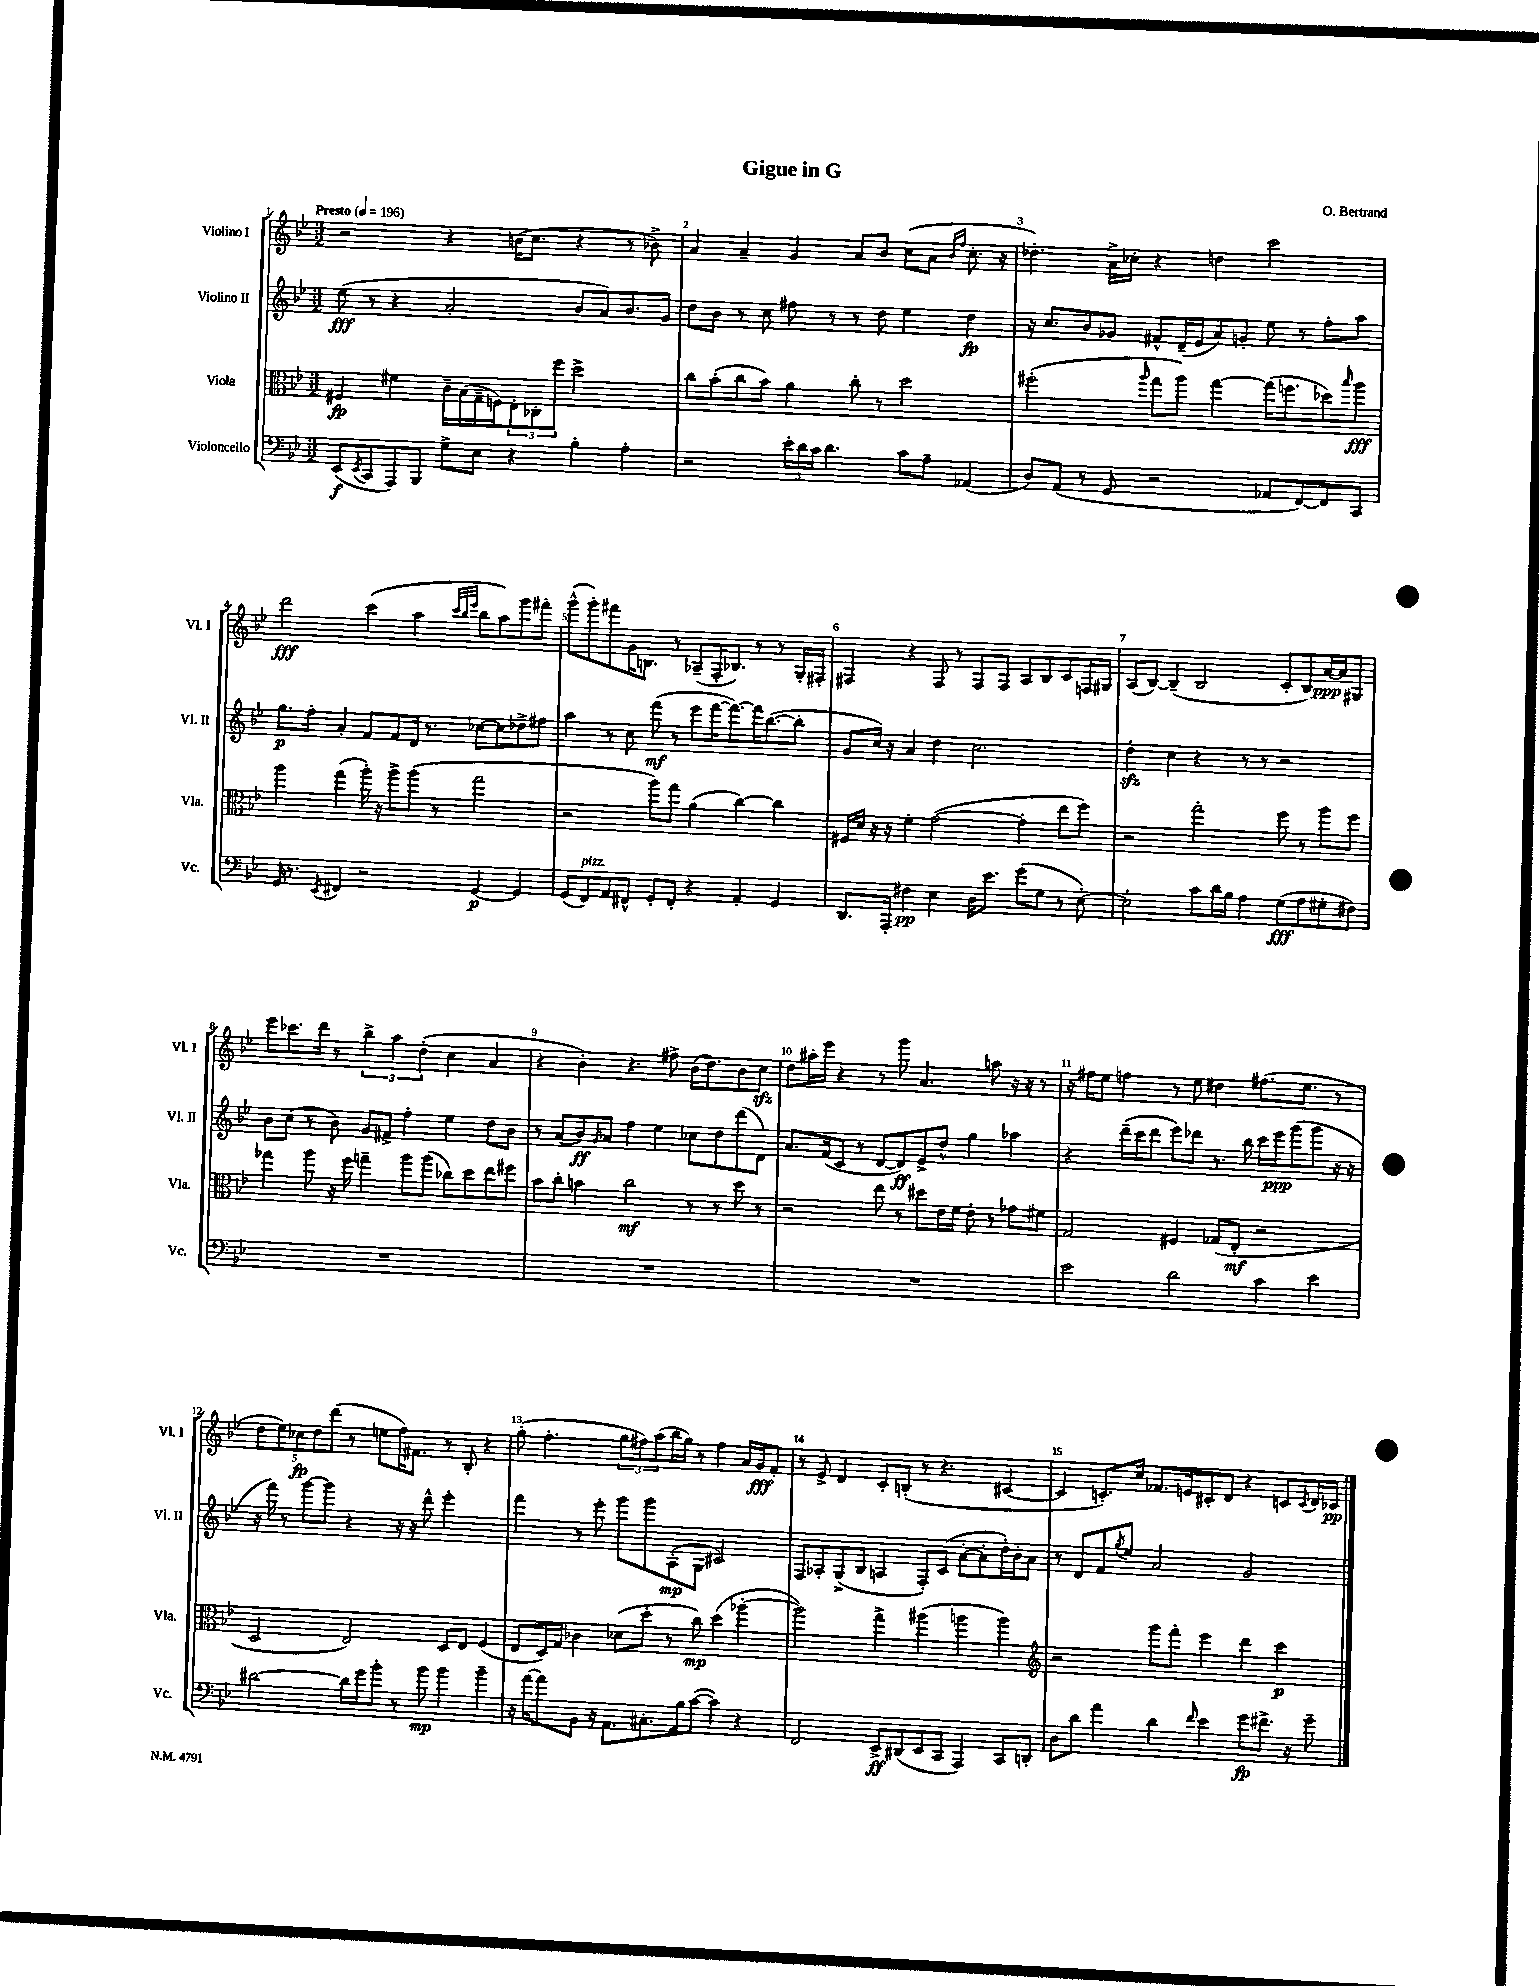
\header { title = "Gigue in G" composer = "O. Bertrand" }
<<
\new StaffGroup <<
\new Staff = "s0" \with { instrumentName = "Violino I" shortInstrumentName = "Vl. I" } {
    \clef treble \key bes \major \numericTimeSignature \time 3/2 \tempo "Presto" 4 = 196
    r2 r4 b'16( c''8. r4 r8 bes'8->) |
    a'4 a'4-- g'4 a'8 bes'8 c''8( a'8 \grace { bes'16 f''16 } c''8.-. r16 |
    des''4.-.) a'16-> ces''16-. r4 d''4 c'''2 |
    d'''2\fff c'''4( a''4 \grace { c'''32 bes''32 ees'''32 } bes''8 a''8) g'''8 fis'''8-. |
    g'''8-^( g'''8-.) fis'''8 g'16 b8. r8 aes8--( f16-. bes8.) r8 r8 g16-. fis16-. |
    fis4 r4 fis8 r8 fis8 fis8 a8 bes8 c'8 f16 gis16 |
    a8( bes8~) bes4--( bes2 c'8-. bes8) a'16~\ppp a'16 gis8 |
    ees'''8 ces'''8. d'''16 r8 \tuplet 3/2 { bes''4-> a''4 d''4-.( } c''4 a'4 |
    r4 bes'4-.) r4. fis''8-> bes'16( d''8.) bes'8 c''8\sfz |
    d''8 ais''16-. ees'''16 r4 r8 g'''8 a'4. a''8 r16 r16 r8 |
    r16 fis''16 ees''8 f''4 r8 ees''8 dis''4 fis''8.( ees''8. r8 |
    \tuplet 5/4 { d''8 ees''8) ces''8\fp d''8 d'''8( } r8 e''8 f''16) fis'8. r8 bes8-. r4 |
    g''8-.( f''4.-. \tuplet 3/2 { g''8 fis''8) a''8( } bes''16 g''16) r8 fis''4 a'16 g'16\fff f'8-. |
    r8 ees'8-> d'4 c'8-. b8-.( r8 r4. cis'4~ |
    cis'4 c'8.-.) c''16 fes'8. e'16 cis'8-. d'8 r4 c'8 \acciaccatura { c'8 } d'16 ces'16\pp \bar "|." |
}
\new Staff = "s1" \with { instrumentName = "Violino II" shortInstrumentName = "Vl. II" } {
    \clef treble \key bes \major \numericTimeSignature \time 3/2
    ees''8\fff( r8 r4 a'2-. bes'8 a'8) bes'8. g'16 |
    d''8 bes'8 r8 c''8 fis''8 r8 r8 d''8 ees''4 d''4\fp |
    r16 c''8. bes'8 ges'8 fis'8-^ d'16--( ees'16 a'8) g'8-. ees''8 r8 f''8-. a''8 |
    g''8.\p f''16-. a'4-. f'8 f'8 d'16 r8. ces''8~ ces''8 des''8-> fis''8 |
    a''4 r8 c''8 f'''8\mf( r8 ees'''8 f'''16~ f'''8.~) f'''16 bes''8.~( bes''8-. |
    g'8 c''16) r16 a'4 d''4 c''2. |
    d''4-.\sfz c''4 r4 r8 r8 r2 |
    bes'8 c''8( r8 bes'8) g'8 fis'8-> f''4-. ees''4 d''8 bes'8 |
    r8 a'8( bes'8\ff) \grace { g'16 } a'8 f''4 ees''4 ces''8 d''8 d'''8( d'8) |
    a'8. f'16( c'8 r8 d'8~ d'8\ff) ees'8-> d''8-^ g''4 aes''4 |
    r4 d'''16--( c'''16 d'''8 ees'''8) des'''8 r8. bes''16 c'''16 ees'''16\ppp g'''8( g'''8 r16 r16 |
    r16 f'''16) r8 g'''8~ g'''8 r4 r16 r16 d'''8-^ ees'''2-. |
    f'''4 r8 ees'''8-. g'''8 g'''8 a8-.\mp( g8 cis'2) |
    f8 aes8-. g8->( bes8 a4 f8-.) c'8( a'8~-. a'8-. d''16-.) bes'16-. a'8 |
    r8 d'8 f'8 \acciaccatura { g''8 } ees''8 a'2 g'2 \bar "|." |
}
\new Staff = "s2" \with { instrumentName = "Viola" shortInstrumentName = "Vla." } {
    \clef alto \key bes \major \numericTimeSignature \time 3/2
    fis4\fp fis'4 c'16-- bes16( g16-- f16) \tuplet 3/2 { ees8-. ces8-. f''8 } d''2-> |
    c''8 bes'8-.( c''8 bes'8) a'4 c''8-. r8 d''2 |
    fis''2-.( \grace { a''16 } g''8 a''8) g''4~ g''16( f''8. des''8) \grace { bes''16 } a''8\fff |
    a''4 g''4( a''16-.) r16 a''8-> a''8( r8 g''2 |
    r2 a''8) g''8 a'4( c''4~) c''4 |
    fis16 d'16 r16 r16 f'4-. g'2~( g'4-. ees''8 f''8) |
    r2 g''2-. f''8 r8 a''8 f''8 |
    ges''4 a''8 r16 f''16 g''4-- a''8 a''8( ces''8) d''8 ees''8 fis''8 |
    bes'8 c''8-. b'4 c''2\mf r8 r8 d''8 r8 |
    r2 ees''8 r8 dis''8 ees'16 f'16 ees'8-. r8 ges'8 fis'8 |
    g2 fis4 ges8( ees8-.\mf r2 |
    d2 ees2) d8 ees8 f4( |
    ees8 d16) g16 ces'4 des'8( d''8-. r8 c''8\mp) d''4( aes''4~-. |
    aes''2) g''4-> ais''4( a''4 a''4) |
    \clef treble r2 g'''8 f'''8-. ees'''4 d'''4 c'''4\p \bar "|." |
}
\new Staff = "s3" \with { instrumentName = "Violoncello" shortInstrumentName = "Vc." } {
    \clef bass \key bes \major \numericTimeSignature \time 3/2
    ees,8\f( \acciaccatura { ees,8 } c,8 a,,8) bes,,8 g8-> ees8 r4 bes4-. a4-. |
    r2 \tuplet 3/2 { ees'16-. d'16 c'16 } d'4. c'8 a8-- aes,4( |
    d8) a,8( r8 g,8 r2 aes,8 f,8~) f,8 c,8 |
    g,16 r8. \acciaccatura { ees,8 } fis,4 r2 g,4~\p g,4 |
    g,8( f,8^\markup { \italic "pizz." }) a,8 fis,8-^ g,8-. fis,8-. r4 a,4-. g,4 |
    d,8. a,,16-. fis4\pp ees4 d16 ees'8. g'8( g8 r8 ees8~-.) |
    ees2-. c'8 d'16 bes16 a4 g8\fff( a8 gis8-. fis8) |
    R1. |
    R1. |
    R1. |
    ees'2 d'2 c'4 ees'4 |
    dis'2~ dis'16 g'16 bes'8-. r8 bes'8\mp bes'4 bes'4-- |
    r16 a'16~ a'8 bes,8 r16 a,8. cis8.-. bes16 c'8~( c'4) r4 |
    f,2 ees,8->\ff dis,8( ees,8 c,8 a,,4) c,8 d,8-. |
    d8 d'8 a'4 d'4 \grace { f'16 } ees'4 g'8\fp fis'8.-> r16 g'8-- \bar "|." |
}
>>
>>
\layout { \context { \Score \override BarNumber.break-visibility = ##(#f #t #t) barNumberVisibility = #all-bar-numbers-visible } }
